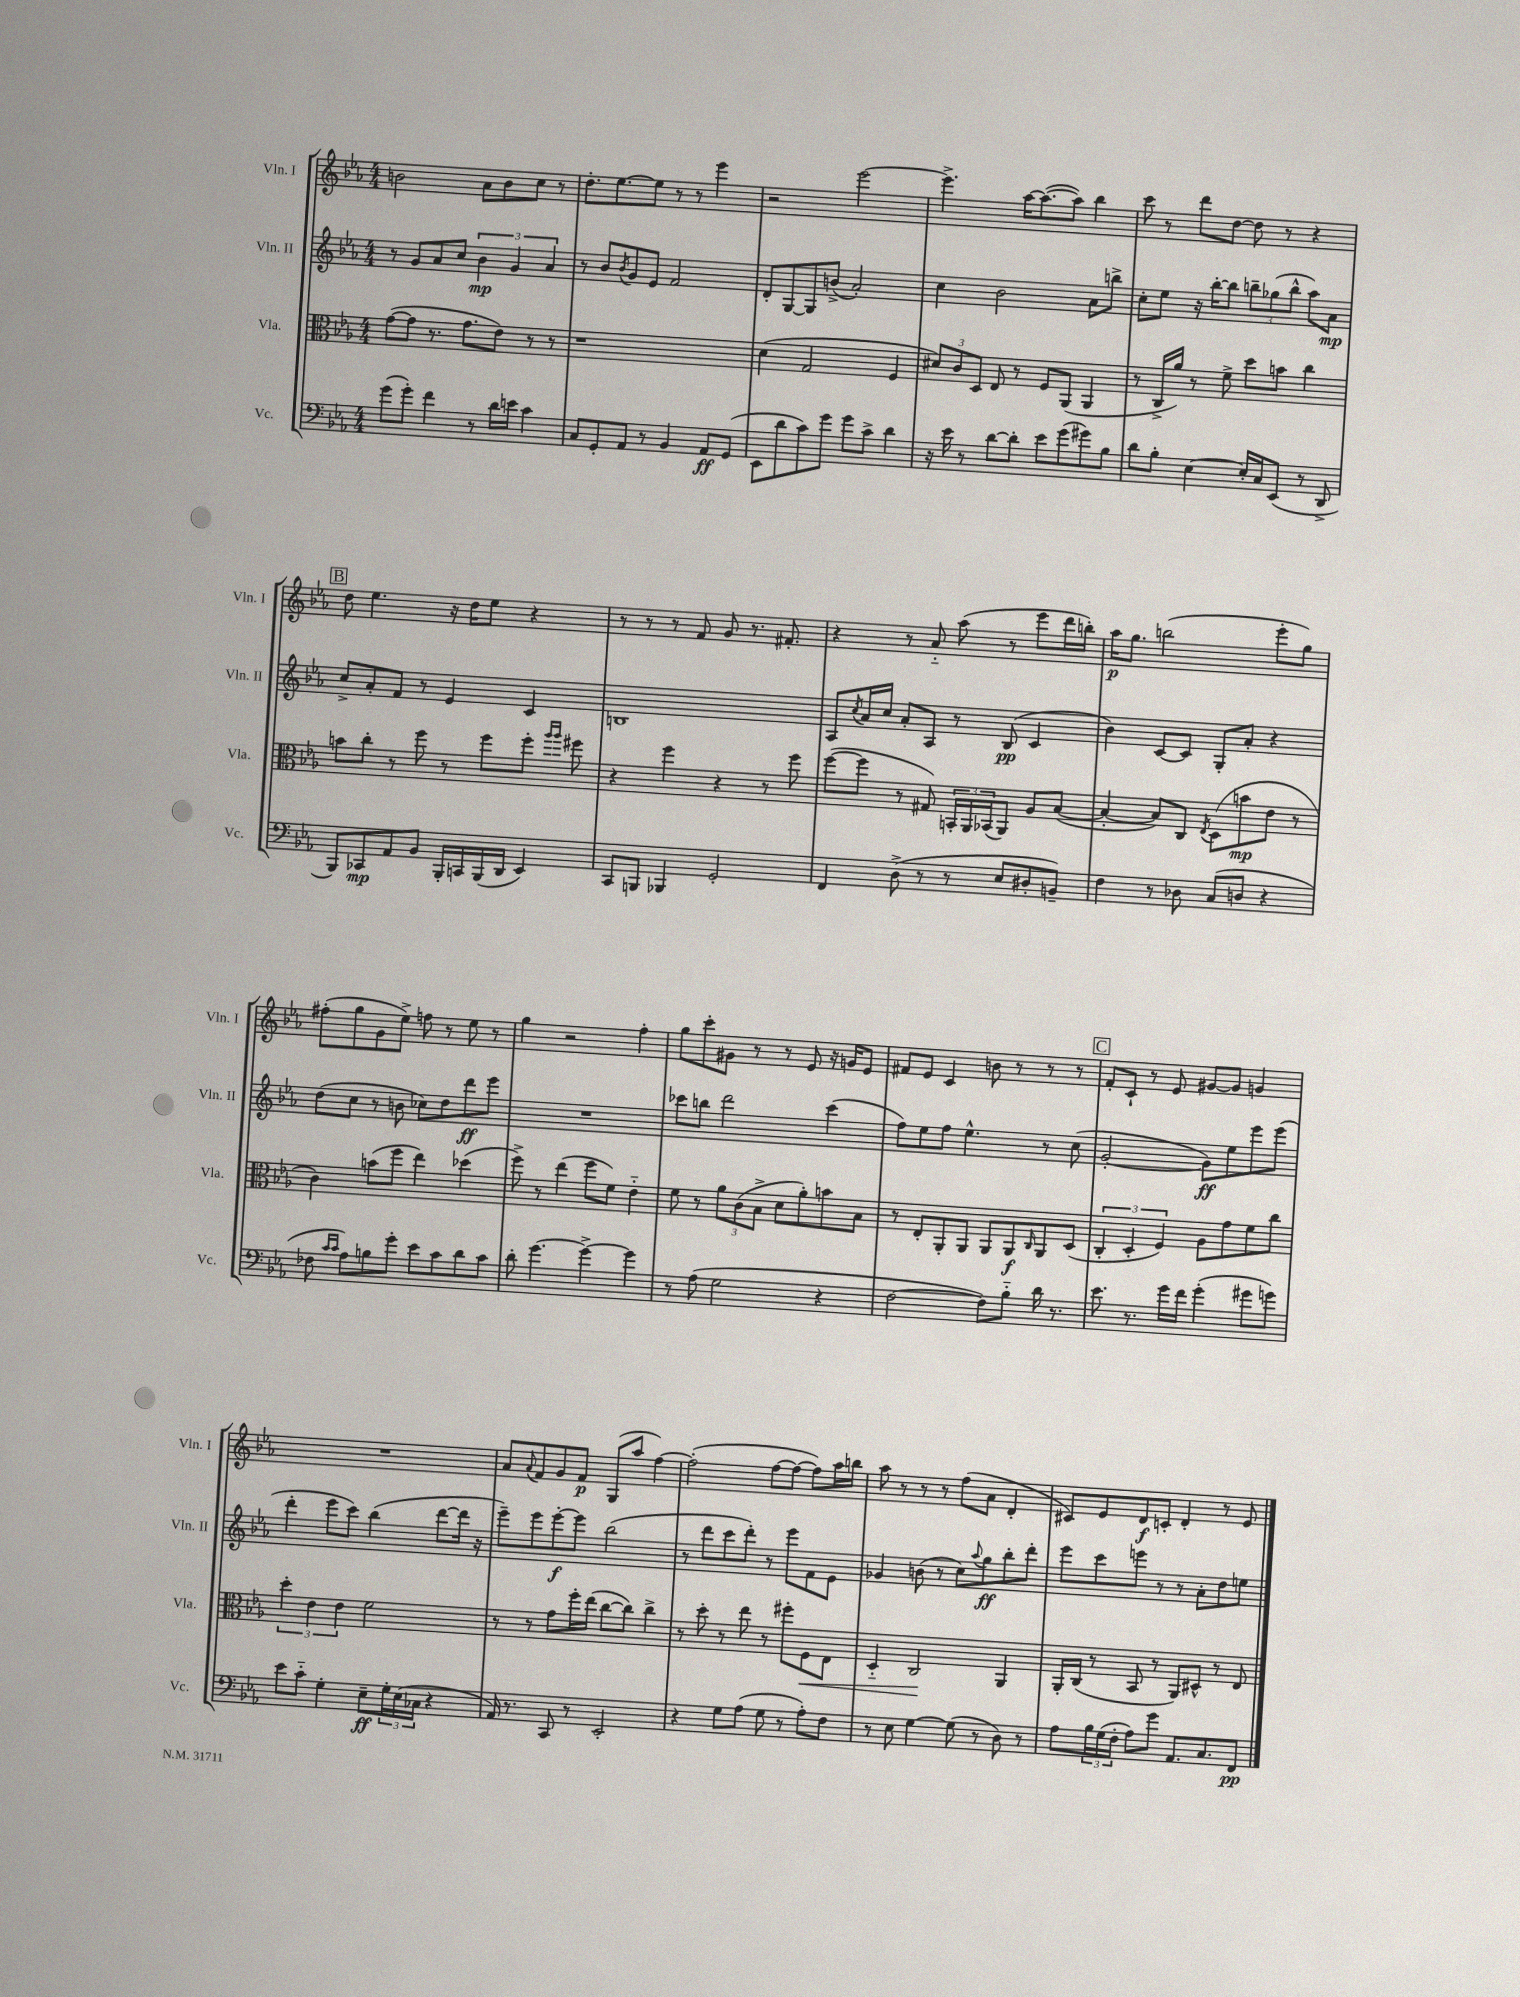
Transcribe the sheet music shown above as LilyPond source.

<<
\new StaffGroup <<
\new Staff = "s0" \with { instrumentName = "Vln. I" shortInstrumentName = "Vln. I" } {
    \clef treble \key ees \major \numericTimeSignature \time 4/4
    b'2 aes'8 b'8 c''8 r8 |
    d''8.-. ees''8.~ ees''8 r8 r8 ees'''4 |
    r2 ees'''2~ |
    ees'''4.-> aes''16~ aes''8.~( aes''8) bes''4 |
    c'''8 r8 d'''8 d''8~ d''8 r8 r4 |
    \mark \markup { \box "B" } d''8 ees''4. r16 d''16 ees''8 r4 |
    r8 r8 r8 f'8 g'8 r8. fis'8.-. |
    r4 r8 aes'8-_ aes''8( r8 ees'''8 d'''16 b''16-.) |
    aes''16\p g''8. b''2( ees'''8-. g''8) |
    fis''8-.( g''8 g'8 ees''8->) f''8 r8 ees''8 r8 |
    g''4 r2 f''4-. |
    g''8 c'''8-. gis'8 r8 r8 ees'8 r16 g'16 ees'8 |
    fis'8 ees'8 c'4 b'8 r8 r8 r8 |
    \mark \markup { \box "C" } f'8-. c'8-! r8 ees'8 gis'8~ gis'8 g'4 |
    R1 |
    aes'8 \appoggiatura { aes'8 } f'8 g'8 f'8\p g8( aes''8 f''4~) |
    f''2-.( f''8~ f''8~ f''8) aes''16 b''16 |
    aes''8 r8 r8 r8 f''8( aes'8 d'4-. |
    cis'8) ees'8 d'8\f c'8-. d'4-. r8 ees'8 \bar "|." |
}
\new Staff = "s1" \with { instrumentName = "Vln. II" shortInstrumentName = "Vln. II" } {
    \clef treble \key ees \major \numericTimeSignature \time 4/4
    r8 g'8 aes'8 c''8 \tuplet 3/2 { bes'4\mp g'4 aes'4 } |
    r8 bes'8 \acciaccatura { bes'8 } g'8 ees'8 f'2 |
    d'8-. g8~ g8 b'8->( aes'2-.) |
    c''4 bes'2 aes'8 b''8-> |
    c''8-. ees''8 r16 bes''16~-. bes''8 \tuplet 3/2 { b''8-- ges''8( b''8-^ } aes''8) aes'8\mp |
    \mark \markup { \box "B" } c''8-> aes'8-. f'8 r8 ees'4 c'4 |
    b1 |
    aes8 \acciaccatura { c''8 } aes'16 c''16 aes'8-. aes8 r8 bes8\pp( c'4 |
    bes'4) c'8~ c'8 g8-. aes'8-. r4 |
    d''8( c''8 r8 b'8 ces''8) d''8 d'''8\ff ees'''8 |
    R1 |
    ces'''8 b''8 d'''2 ces'''4( |
    f''8) ees''8 f''8 ees''4.-^ r8 c''8( |
    \mark \markup { \box "C" } g'2~-. g'8\ff) ees''8 ees'''8 ees'''8( |
    d'''4-. ees'''8 c'''8) bes''4( d'''8~ d'''16 r16 |
    ees'''8--) ees'''8 ees'''8~-.\f ees'''8 bes''2( |
    r8 d'''8 c'''8 d'''8-.) r8 ees'''8 f'8 ees'8 |
    ges'4 b'8( r8 c''8) \appoggiatura { aes''8 } g''8\ff bes''8-. d'''8-. |
    ees'''8 c'''8 e'''8 r8 r8 aes'8-. d''8 e''8 \bar "|." |
}
\new Staff = "s2" \with { instrumentName = "Vla." shortInstrumentName = "Vla." } {
    \clef alto \key ees \major \numericTimeSignature \time 4/4
    g'8~( g'8 r8. g'8. ees'8) r8 r8 |
    r1 |
    d'4( g2 f4 |
    \tuplet 3/2 { dis'8) c'8 d8 } ees8 r8 f8 aes,8( aes,4 |
    r8 c16-> aes'16) r8 f'8-> d''8 b'8 c''4 |
    \mark \markup { \box "B" } b'8 c''8-. r8 f''8 r8 f''8 f''8-. \grace { aes''16 aes''16 } fis''8 |
    r4 f''4 r4 r8 f''8 |
    f''8~( f''8 r8 gis8) \tuplet 3/2 { b,16-. aes,16 bes,16( } aes,8) aes8 bes8~( |
    bes4~-. bes8) c8 \acciaccatura { ees8 } d8( b'8\mp ees'8 r8 |
    c'4) b'8( f''8 ees''4) des''4( |
    f''8->) r8 ees''4( f''8 f'8) ees'4-_ |
    f'8 r8 \tuplet 3/2 { aes'8 c'8( bes8-> } d'8 aes'8-.) b'8 bes8 |
    r8 ees8-. aes,8-. aes,8 aes,8 aes,8\f \grace { c16 } aes,8 d8( |
    \mark \markup { \box "C" } \tuplet 3/2 { c4-. d4-. f4) } aes8 g'8 f'8 c''8 |
    \tuplet 3/2 { d''4-. ees'4 ees'4 } f'2 |
    r8 r8 g'8 f''16-. ees''16( c''8~ c''8) c''4-> |
    r8 d''8-. r8 ees''8 r8 fis''8-. f8\< ees8 |
    d4-_ c2\! aes,4 |
    aes,16-. c16( r8 bes,8 r8 aes,8) dis8-^ r8 ees8 \bar "|." |
}
\new Staff = "s3" \with { instrumentName = "Vc." shortInstrumentName = "Vc." } {
    \clef bass \key ees \major \numericTimeSignature \time 4/4
    g'8( g'8-.) f'4 r8 d'16 e'16 c'4 |
    c8 g,8-. aes,8 r8 bes,4 aes,8\ff g,8( |
    ees,8 d'8 c'8) g'8 g'8 c'8-> d'4 |
    r16 ees'16 r8 d'8~ d'8-. ees'8 g'8( gis'8) bes8 |
    d'8 bes8-. ees4~ ees16-. c16 ees,8( r8 d,8-> |
    \mark \markup { \box "B" } bes,,8) ces,8\mp aes,8 bes,8 bes,,16-. c,16 bes,,16( d,16 ees,4) |
    c,8 b,,8 bes,,4 g,2-. |
    f,4 d8->( r8 r8 ees8 dis8-. b,8--) |
    f4 r8 des8 c8( d8 r4 |
    fes8 \grace { c'16 c'16 } aes8) b8 g'8-. ees'8 c'8 d'8 c'8 |
    d'8-. g'4.~ g'4~-> g'4 |
    r8 aes8( g2 r4 |
    f2~ f8) bes8-_ d'16 r8. |
    \mark \markup { \box "C" } ees'8. r8. g'16 f'16 g'4-.( gis'8 g'8) |
    ees'8 c'8-_ g4-. ees8--\ff \tuplet 3/2 { g16-. ees16( ces16 } r4 |
    aes,16) r8. c,8 r8 ees,2-. |
    r4 g8 aes8( g8 r8 aes8-.) f8 |
    r8 ees8 g4~ g8( r8 d8) r8 |
    aes8 \tuplet 3/2 { bes16 g16( f16-. } aes8) g'8 aes,8. c8. f,8\pp \bar "|." |
}
>>
>>
\layout { \context { \Score \remove "Bar_number_engraver" } }
